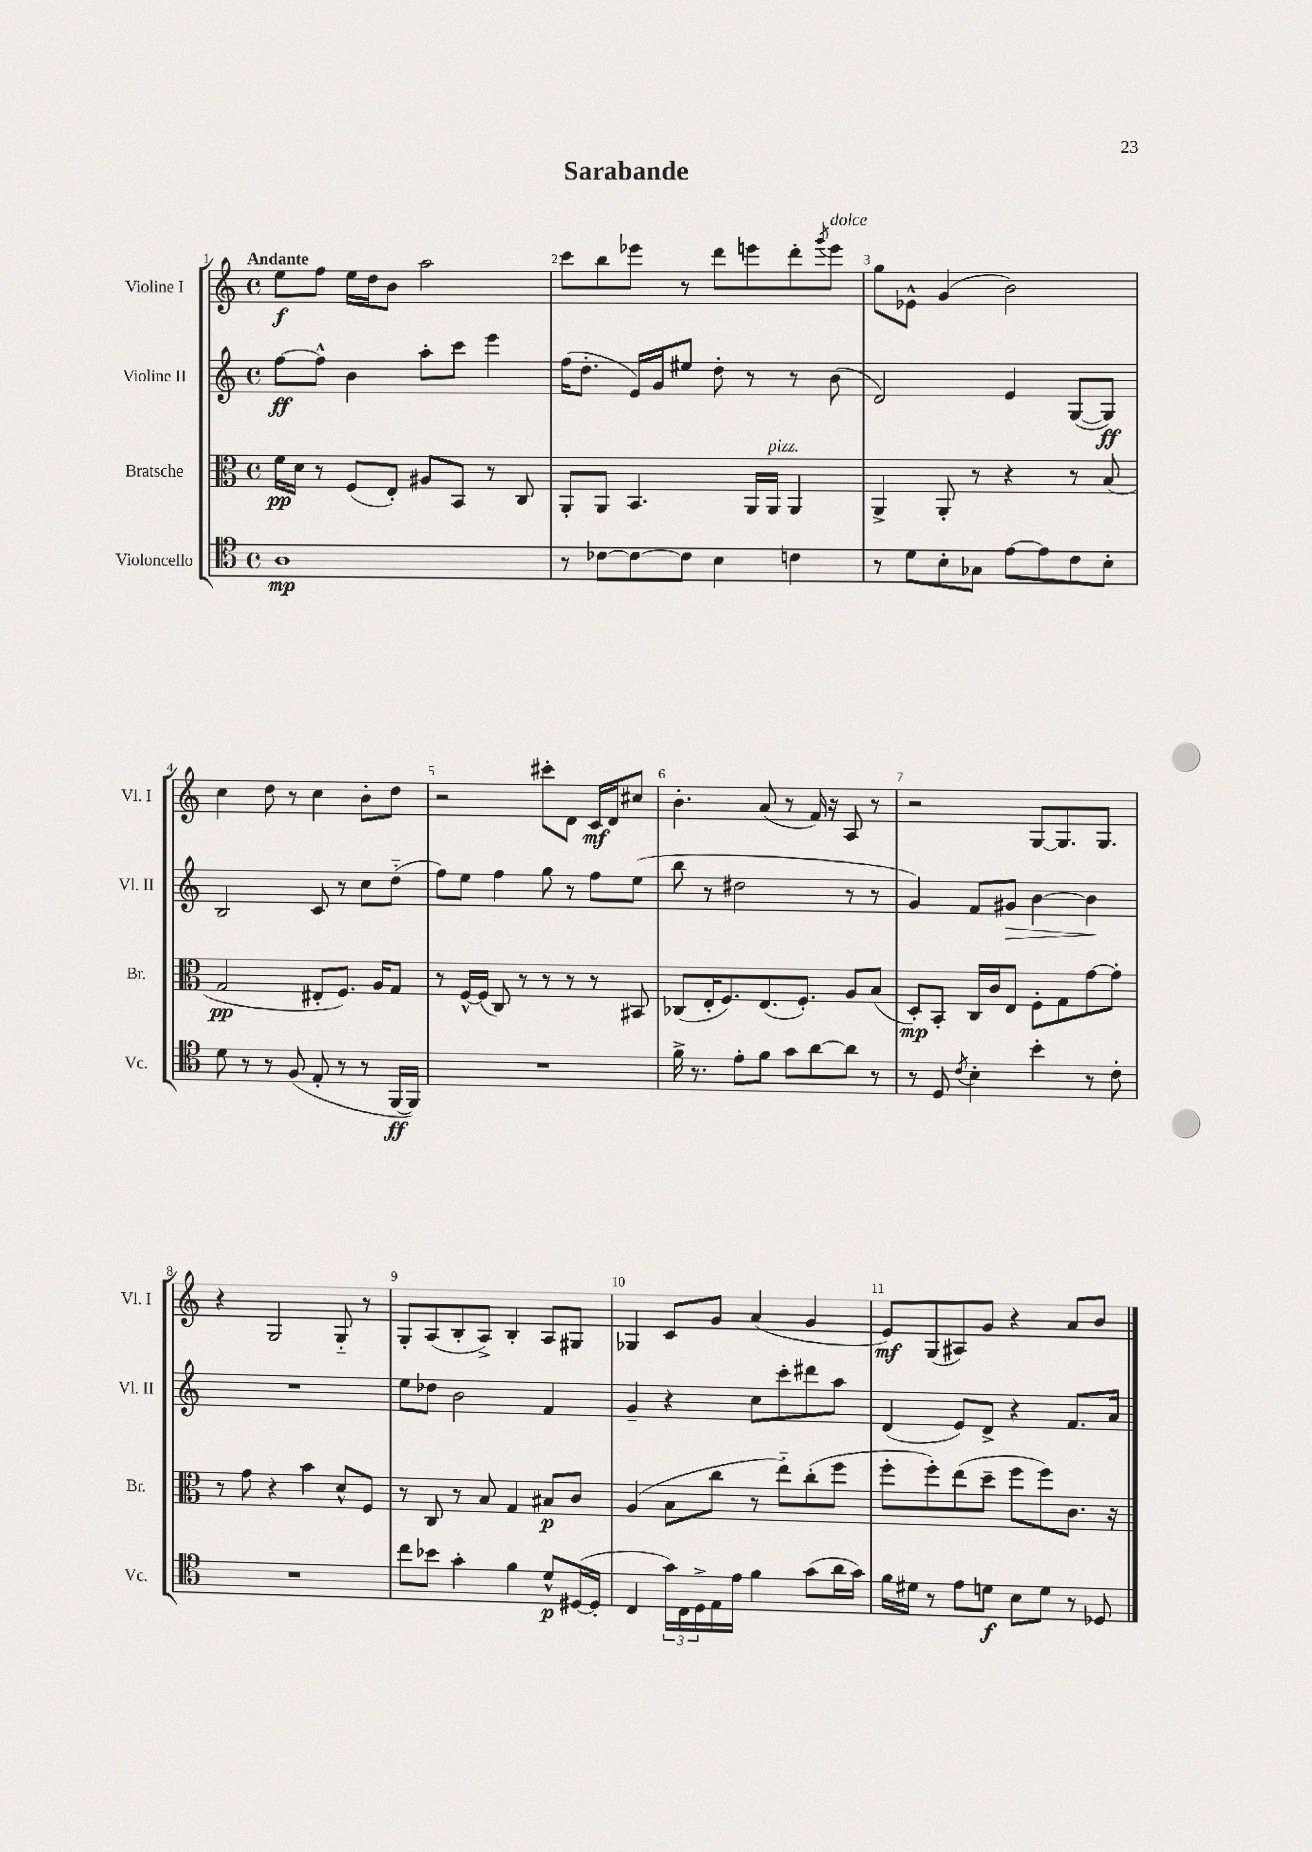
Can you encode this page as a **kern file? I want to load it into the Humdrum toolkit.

**kern	**kern	**kern	**kern
*staff4	*staff3	*staff2	*staff1
*clefC4	*clefC3	*clefG2	*clefG2
*k[]	*k[]	*k[]	*k[]
*M4/4	*M4/4	*M4/4	*M4/4
*met(c)	*met(c)	*met(c)	*met(c)
1A	16f\LL	[8ff\L	8ee\L
.	16d\JJ	.	.
.	8r	8ff^^\]J	8ff\J
.	(8F/L	4b\	16ee\LL
.	.	.	16dd\J
.	8E'/J)	.	8b\J
.	8A#/L	8aa'\L	2aa\
.	8BB/J	8ccc\J	.
.	8r	4eee\	.
.	8C/	.	.
=	=	=	=
8r	8AA'/L	(16ff\LK	8ccc\L
.	.	8.dd'\J	.
[8c-\L	8AA/J	.	8bb\
8c-\_	4.BB/	16e/LL)	8eee-\J
.	.	16g/J	.
8c-\]J	.	8ee#/J	8r
4B\	.	8dd'\	8ddd\L
.	16AA/LL	8r	8eee\
.	16AA/JJ	.	.
4c\	4AA/	8r	8ddd'\
.	.	.	8qggg/
.	.	(8b\	8eee\J
=	=	=	=
8r	4AA^/	2d/)	8gg\L
8d\L	.	.	8e-^^\J
8B'\	8AA'/	.	(4g/
8G-\J	8r	.	.
[8e\L	4r	4e/	2b\)
8e\]	.	.	.
8c\	8r	([8G/L	.
8B'\J	(8B/	8G/]J)	.
=	=	=	=
8d\	2G/	2B/	4cc\
8r	.	.	.
8r	.	.	8dd\
(8F/	.	.	8r
8E'/	8E#'/L	8c/	4cc\
8r	8.F/J)	8r	.
8r	.	8cc\L	8b'\L
.	16A/LK	.	.
[16FF/LL	8G/J	(8dd'~\J	8dd\J
16FF/]JJ)	.	.	.
=	=	=	=
1r	8r	8ff\L)	2r
.	[16F^^/LL	8ee\J	.
.	(16F/]JJ	.	.
.	8C/)	4ff\	.
.	8r	.	.
.	8r	8gg\	8ccc#'\L
.	8r	8r	8d\J
.	8r	8ff\L	16c/LL
.	.	.	16d/J
.	8BB#/	(8ee\J	8cc#/J
=	=	=	=
16f^\	(8C-/L	8bb\	4.b'\
8.r	.	.	.
.	16E'/K	8r	.
.	8.F/)	.	.
8e'\L	.	2dd#\	.
8f\J	(8.E/	.	(8a/
8g\L	.	.	8r
.	8.F'/J)	.	.
[8a\	.	.	16f/)
.	.	.	16r
8a\]J	8A/L	8r	8A/
8r	(8B/J	8r	8r
=	=	=	=
8r	8D'/L)	4g/)	2r
8D/	8BB'/J	.	.
8qc/	.	.	.
4B'\	16C/LL	8f/L	.
.	16c/J	.	.
.	8E/J	8g#/J	.
4b'\	8F'\L	[4b\	[8G/L
.	8G\	.	8.G/]
8r	[8g\	4b\]	.
.	.	.	8.G/J
8c'\	8g'\]J	.	.
=	=	=	=
1r	8r	1r	4r
.	8g\	.	.
.	4r	.	2G/
.	4b\	.	.
.	8d^^/L	.	8G'~/
.	8F/J	.	8r
=	=	=	=
8cc\L	8r	8ee\L	8G'/L
8b-\J	8C/	8dd-\J	(8A/
4g'\	8r	2b\	8B'/
.	8B/	.	8A^/J)
4f\	4G/	.	4B'/
8d^^/L	8B#/L	4f/	8A/L
([16D#/L	8c/J	.	8G#/J
16D#'/]JJ	.	.	.
=	=	=	=
4C/	(4A/	4g~/	4G-/
24g\LL)	8B\L	4r	8c/L
24C\	.	.	.
24D^\	.	.	.
16E\	8cc\J	.	8g/J
16e\JJ	.	.	.
4f\	8r	8cc\L	(4a/
.	8ee'~\L)	8ccc'\	.
(8g\L	(8cc'\	8ddd#\	4g/
16a\L	8ff\J	8aa\J	.
16g\JJ)	.	.	.
=	=	=	=
16f\LL	8ff'\L	(4d/	8e/L)
16d#\JJ	.	.	.
8r	8ff'\)	.	(8G/
8e\L	(8ee\	8e/L)	8A#/)
8d\J	8dd~\J	8d^/J	8g/J
8B\L	8ff\L	4r	4r
8d\J	8ff\)	.	.
8r	8.c\J	8.f/L	8a/L
8D-/	.	.	8b/J
.	16r	16a/Jk	.
==	==	==	==
*-	*-	*-	*-
